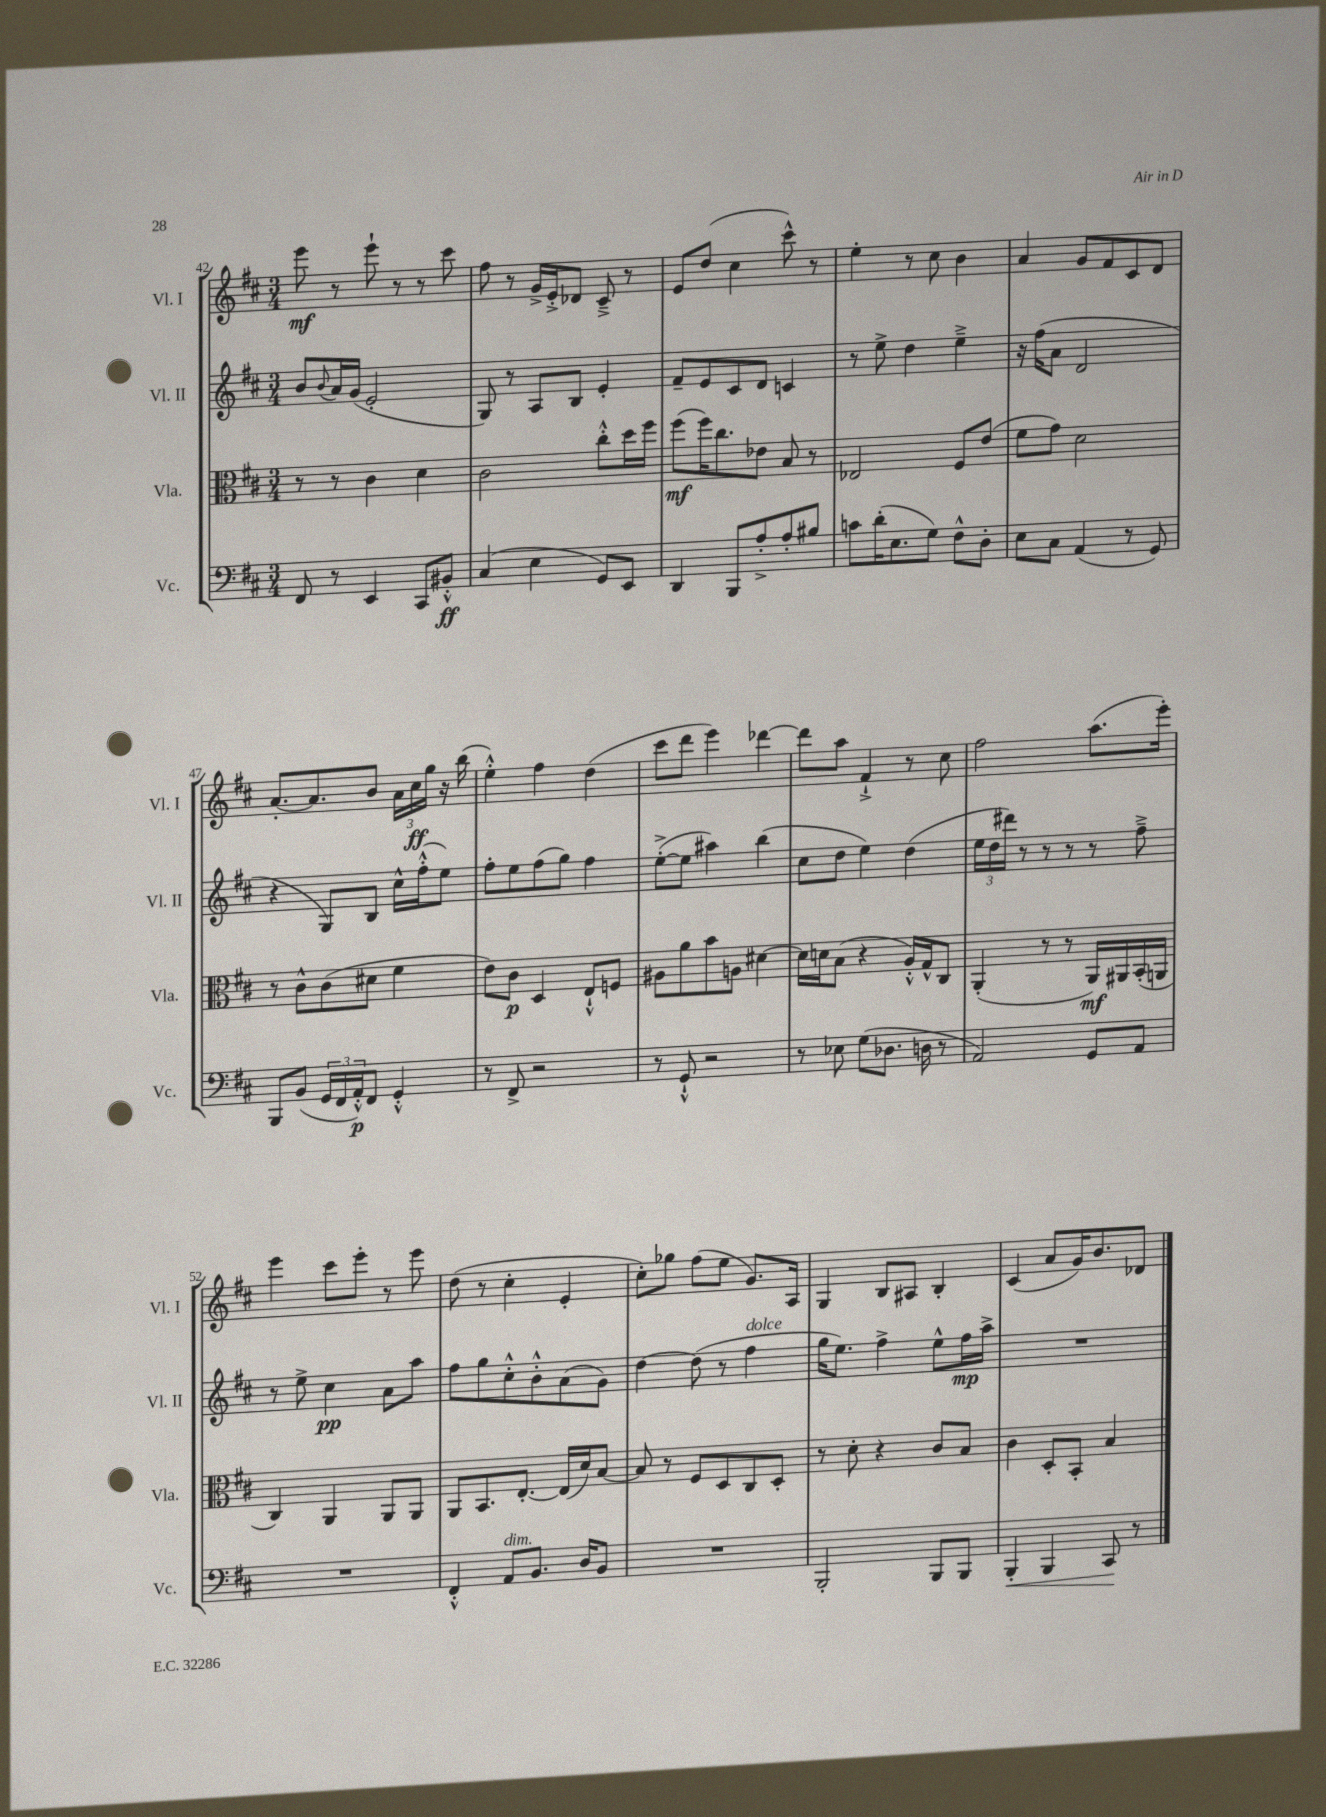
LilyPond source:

<<
\new StaffGroup <<
\new Staff = "s0" \with { instrumentName = "Vl. I" shortInstrumentName = "Vl. I" } {
    \clef treble \key d \major \numericTimeSignature \time 3/4
    e'''8\mf r8 e'''8-! r8 r8 cis'''8 |
    fis''8 r8 g'16-> e'16-.-> des'8 cis'8---> r8 |
    e'8 d''8( cis''4 cis'''8-^) r8 |
    e''4-. r8 cis''8 b'4 |
    a'4 g'8 fis'8 cis'8 d'8 |
    a'8.~-. a'8. b'8 \tuplet 3/2 { a'16 cis''16\ff g''16 } r16 b''16( |
    e''4-.-^) fis''4 d''4( |
    cis'''8 d'''8 e'''4) des'''4~ |
    des'''8 a''8 fis'4-!-> r8 cis''8 |
    fis''2 a''8.( e'''16-.) |
    e'''4 cis'''8 e'''8-. r8 e'''8 |
    d''8( r8 cis''4-. e'4-. |
    cis''8-.) ges''8 fis''8( e''8 g'8.) a16 |
    g4 b8 ais8 b4-. |
    cis'4( a'8 g'16) b'8. des'8 \bar "|." |
}
\new Staff = "s1" \with { instrumentName = "Vl. II" shortInstrumentName = "Vl. II" } {
    \clef treble \key d \major \numericTimeSignature \time 3/4
    b'8 \appoggiatura { b'8 } a'16 g'16( e'2-. |
    g8) r8 a8 b8 e'4-. |
    fis'8-- e'8 cis'8 d'8 c'4 |
    r8 e''8-> d''4 e''4---> |
    r16 fis''16( a'8 d'2 |
    r4 g8) b8 cis''16-^ fis''16-.-^( e''8) |
    fis''8-. e''8 fis''8( g''8) fis''4 |
    e''8~-.->( e''8 ais''4) b''4( |
    cis''8 d''8 e''4) d''4( |
    \tuplet 3/2 { e''16 d''16 dis'''16) } r8 r8 r8 r8 fis''8---> |
    r8 e''8-> cis''4\pp a'8 a''8 |
    fis''8 g''8 cis''8-.-^ b'8-.-^ a'8( g'8) |
    d''4~ d''8( r8 fis''4^\markup { \italic "dolce" } |
    g''16 e''8.) fis''4-> e''8-^ fis''16\mp a''16-> |
    R2. \bar "|." |
}
\new Staff = "s2" \with { instrumentName = "Vla." shortInstrumentName = "Vla." } {
    \clef alto \key d \major \numericTimeSignature \time 3/4
    r8 r8 cis'4 d'4 |
    cis'2 cis''8-.-^ d''16 fis''16 |
    fis''8\mf( fis''16) cis''8. ees'8 b8 r8 |
    ees2 fis8 e'8( |
    fis'8 g'8) d'2 |
    r8 cis'8-^ cis'8( dis'8 fis'4 |
    e'8) cis'8\p d4 e8-!-^ f8 |
    ais8 a'8 b'8 a8 dis'4~ |
    dis'16 d'16 b8( r4 a16-.-^) g16-^ cis8 |
    a,4-.( r8 r8 a,16\mf) ais,16 b,16-.( a,16 |
    cis4) a,4 a,8 a,8 |
    a,8 b,8. e8.~-. e16( d'16) b8~ |
    b8 r8 fis8 d8 cis8 d8-. |
    r8 d'8-. r4 cis'8 b8 |
    cis'4 d8-. b,8-. b4 \bar "|." |
}
\new Staff = "s3" \with { instrumentName = "Vc." shortInstrumentName = "Vc." } {
    \clef bass \key d \major \numericTimeSignature \time 3/4
    fis,8 r8 e,4 cis,8 bis,8-.-^\ff |
    cis4( e4 g,8) e,8 |
    d,4 b,,8 a8-.-> a8-. bis8 |
    c'8 d'16-.( e8. g8) fis8-^ d8-. |
    e8 cis8 a,4( r8 g,8) |
    b,,8 b,8( \tuplet 3/2 { g,16 fis,16 a,16-.-^\p) } fis,8 g,4-.-^ |
    r8 fis,8-> r2 |
    r8 g,8-!-^ r2 |
    r8 ees8 g8( des8. d16 r8 |
    a,2) g,8 a,8 |
    R2. |
    fis,4-.-^ a,8^\markup { \italic "dim." } b,8. d16 b,8 |
    R2. |
    b,,2-. b,,8 b,,8 |
    b,,4-.\< b,,4 cis,8\! r8 \bar "|." |
}
>>
>>
\layout { \context { \Score currentBarNumber = #42 } }
